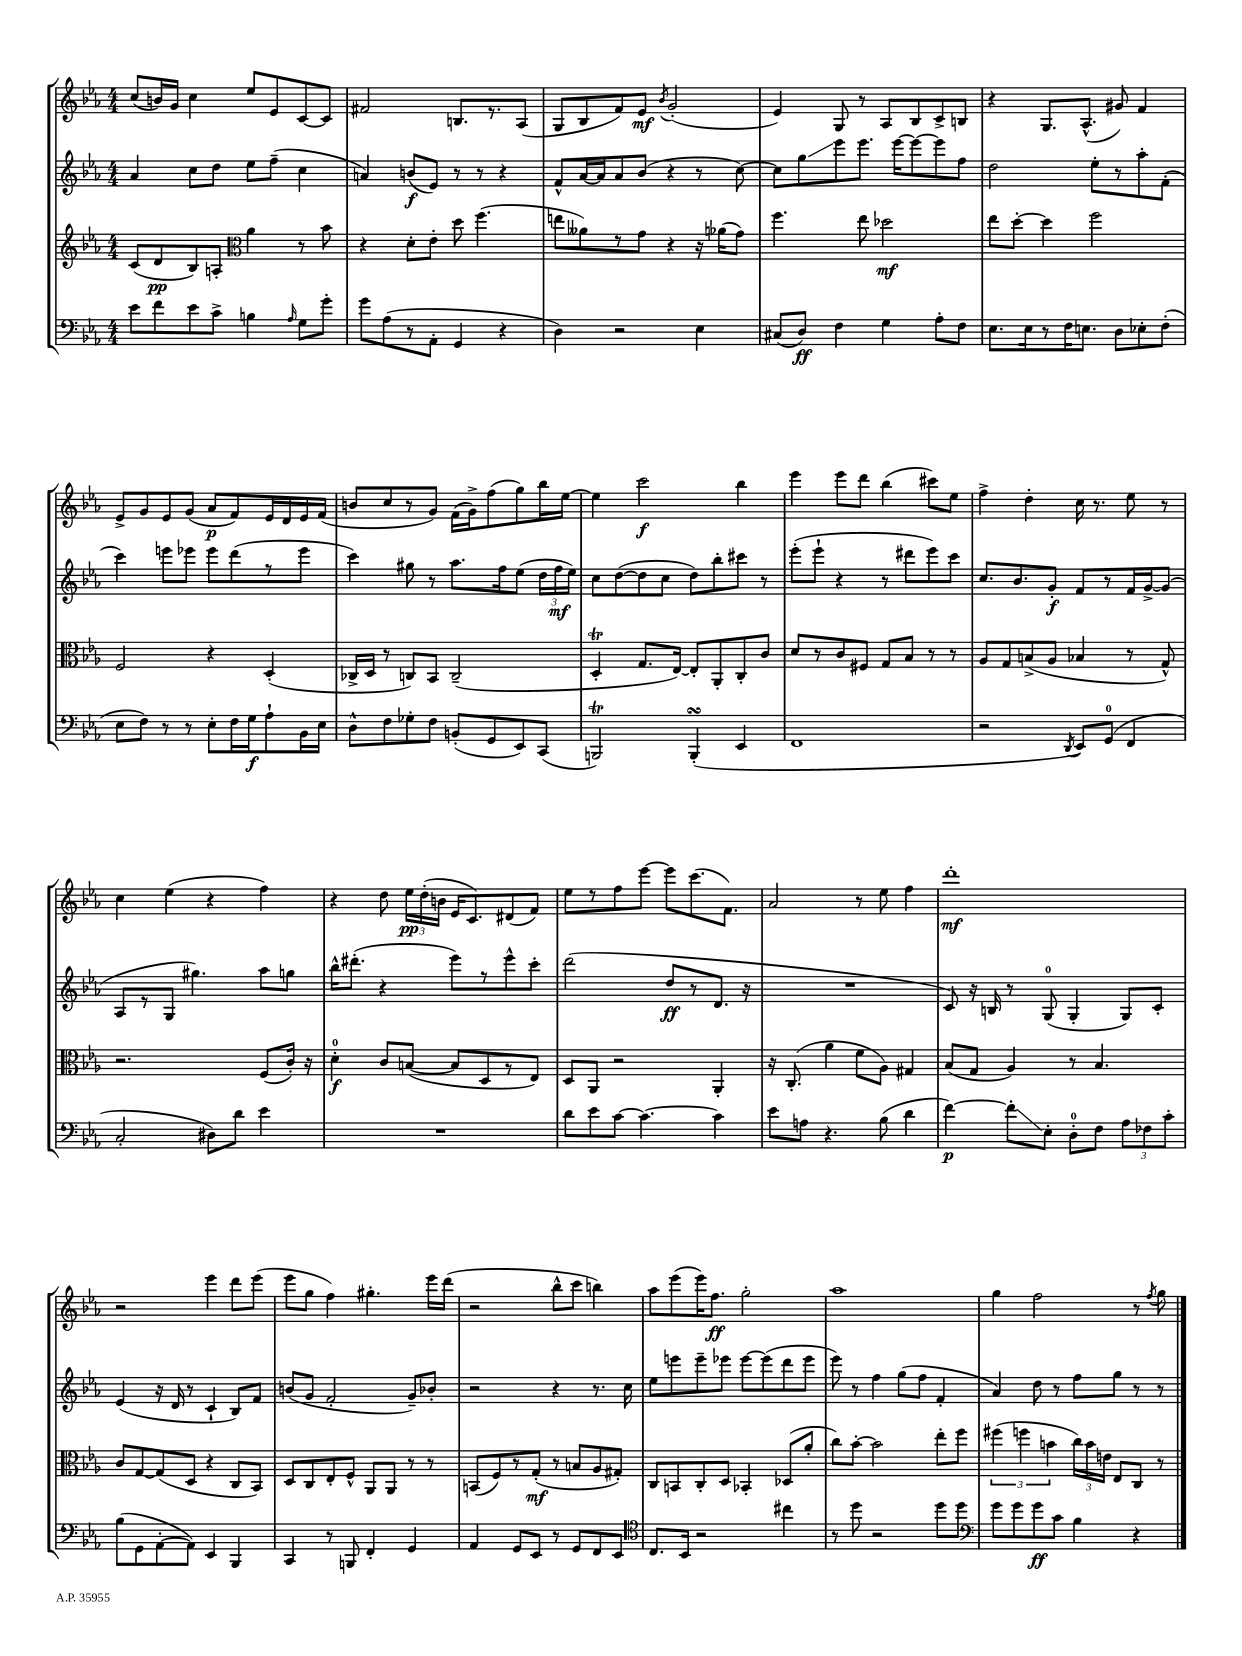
<<
\new StaffGroup <<
\new Staff = "s0" {
    \clef treble \key ees \major \numericTimeSignature \time 4/4
    \autoBeamOff c''8[( b'16) g'16] c''4 ees''8[ ees'8 c'8~ c'8] |
    fis'2 b8.[ r8. aes8]( |
    g8[ bes8 f'8) ees'8]\mf \acciaccatura { bes'8 } g'2-.( |
    ees'4) g8 r8 aes8[ bes8 c'8-> b8] |
    r4 g8.[ aes8.]-^( gis'8) f'4 |
    ees'8[-> g'8 ees'8 g'8]( aes'8[\p f'8) ees'16 d'16 ees'16 f'16]( |
    b'8[ c''8 r8 g'8]) f'16[( g'16->) f''8( g''8) bes''16 ees''16]~ |
    ees''4 c'''2\f bes''4 |
    ees'''4 ees'''8[ d'''8] bes''4( cis'''8[) ees''8] |
    f''4-> d''4-. c''16 r8. ees''8 r8 |
    c''4 ees''4( r4 f''4) |
    r4 d''8 \tuplet 3/2 { ees''16[\pp d''16-.( b'16] } ees'16[ c'8.) dis'8( f'8]) |
    ees''8[ r8 f''8 ees'''8]~ ees'''8[ c'''8.( f'8.]) |
    aes'2 r8 ees''8 f''4 |
    d'''1-.\mf |
    r2 ees'''4 d'''8[ ees'''8]( |
    ees'''8[ g''8] f''4) gis''4.-. ees'''16[ d'''16]( |
    r2 bes''8[-^ c'''8] b''4) |
    aes''8[ ees'''8( ees'''16) f''8.]\ff g''2-. |
    aes''1 |
    g''4 f''2 r8 \acciaccatura { f''8 } g''8 \bar "|." |
}
\new Staff = "s1" {
    \clef treble \key ees \major \numericTimeSignature \time 4/4
    \autoBeamOff aes'4 c''8[ d''8] ees''8[ f''8]--( c''4 |
    a'4) b'8[\f( ees'8]) r8 r8 r4 |
    f'8[-^ aes'16~ aes'16 aes'8 bes'8]( r4 r8 c''8~) |
    c''8[ g''8\glissando ees'''8 ees'''8.] ees'''16[~ ees'''8~ ees'''8 f''8] |
    d''2 ees''8[-. r8 aes''8-. f'8]-.( |
    c'''4) e'''8[ ees'''8] ees'''8[ d'''8( r8 ees'''8] |
    c'''4) gis''8 r8 aes''8.[ f''16 ees''8]( \tuplet 3/2 { d''16[ f''16\mf ees''16]) } |
    c''8[ d''8~( d''8 c''8] d''8[) bes''8-. cis'''8] r8 |
    ees'''8[-.( ees'''8]-! r4 r8 dis'''8[ ees'''8) c'''8] |
    c''8.[ bes'8. g'8]-.\f f'8[ r8 f'16 g'16~-> g'8]( |
    aes8[ r8 g8] gis''4.) aes''8[ g''8] |
    bes''16[-^ dis'''8.]-.( r4 ees'''8[) r8 ees'''8-^ c'''8]-. |
    d'''2( d''8[\ff r8 d'8.] r16 |
    R1 |
    c'8) r16 b16 r8 g8-0( g4-. g8[) c'8]-. |
    ees'4( r16 d'16 r8 c'4-! bes8[) f'8] |
    b'8[( g'8] f'2-. g'8[--) bes'8]-. |
    r2 r4 r8. c''16 |
    ees''8[ e'''8 e'''8-- ees'''8] ees'''8[~ ees'''8( d'''8 ees'''8] |
    ees'''8) r8 f''4 g''8[( f''8] f'4-. |
    aes'4) d''8 r8 f''8[ g''8] r8 r8 \bar "|." |
}
\new Staff = "s2" {
    \clef treble \key ees \major \numericTimeSignature \time 4/4
    \autoBeamOff c'8[( d'8\pp bes8) a8]-. \clef alto aes'4 r8 bes'8 |
    r4 d'8[-. ees'8]-. d''8 f''4.( |
    e''8[ aeses'8) r8 g'8] r4 r16 aes'16[( g'8]) |
    f''4. ees''8 des''2\mf |
    ees''8[ d''8]~-. d''4 f''2 |
    f2 r4 d4-.( |
    ces16[-> d16] r8 c8[) bes,8] c2--( |
    d4-.\trill g8.[ ees16]~) ees8[-. aes,8-. c8-. c'8] |
    d'8[ r8 c'8 fis8] g8[ bes8] r8 r8 |
    aes8[ g8 b8->( aes8] bes4 r8 g8-^) |
    r2. f8[( c'16]-.) r16 |
    d'4-0-.\f c'8[ b8]~( b8[ d8 r8 ees8]) |
    d8[ aes,8] r2 aes,4-. |
    r16 c8.-.( aes'4 f'8[ aes8]) gis4 |
    bes8[( g8] aes4) r8 bes4. |
    c'8[ g8~ g8( d8] r4 c8[ bes,8]) |
    d8[ c8 ees8-. f8]-^ aes,8[ aes,8] r8 r8 |
    b,8[( f8) r8 g8]-.\mf( r8 b8[ aes8 gis8]-.) |
    c8[ b,8 c8-. d8] bes,4-. des8[( aes'8]-. |
    c''8[) bes'8]~-. bes'2 ees''8[-. f''8] |
    \tuplet 3/2 { fis''4( f''4 b'4 } \tuplet 3/2 { c''16[) b'16 e'16] } ees8[ c8] r8 \bar "|." |
}
\new Staff = "s3" {
    \clef bass \key ees \major \numericTimeSignature \time 4/4
    \autoBeamOff ees'8[ f'8 ees'8 c'8]-> b4 \grace { aes16 } g8[ g'8]-. |
    g'8[ aes8( r8 aes,8]-. g,4 r4 |
    d4) r2 ees4 |
    cis8[( d8]\ff) f4 g4 aes8[-. f8] |
    ees8.[ ees16 r8 f16 e8.] d8[ ees8-. f8]-.( |
    ees8[ f8]) r8 r8 ees8[-. f16 g16\f aes8-! bes,16 ees16] |
    d8[-^ f8 ges8-. f8] b,8[-.( g,8 ees,8) c,8]( |
    b,,2\trill) b,,4-.\turn( ees,4 |
    f,1 |
    r2 \acciaccatura { d,8 } ees,8[) g,8]-0( f,4 |
    c2-. dis8[) d'8] ees'4 |
    R1 |
    d'8[ ees'8 c'8]~ c'4.~ c'4 |
    ees'8[ a8] r4. bes8( d'4 |
    f'4~\p) f'8[-.\glissando ees8]-. d8[-0-. f8] \tuplet 3/2 { aes8[ fes8 c'8]-. } |
    bes8[( g,8 aes,8~-. aes,8]) ees,4 bes,,4 |
    c,4 r8 b,,8 f,4-. g,4 |
    aes,4 g,8[ ees,8] r8 g,8[ f,8 ees,8] |
    \clef tenor c8.[ bes,16] r2 cis''4 |
    r8 d''8 r2 d''8[ d''8] |
    \clef bass g'8[ g'8 g'8\ff c'8] bes4 r4 \bar "|." |
}
>>
>>
\layout { \context { \Score \remove "Bar_number_engraver" } }
